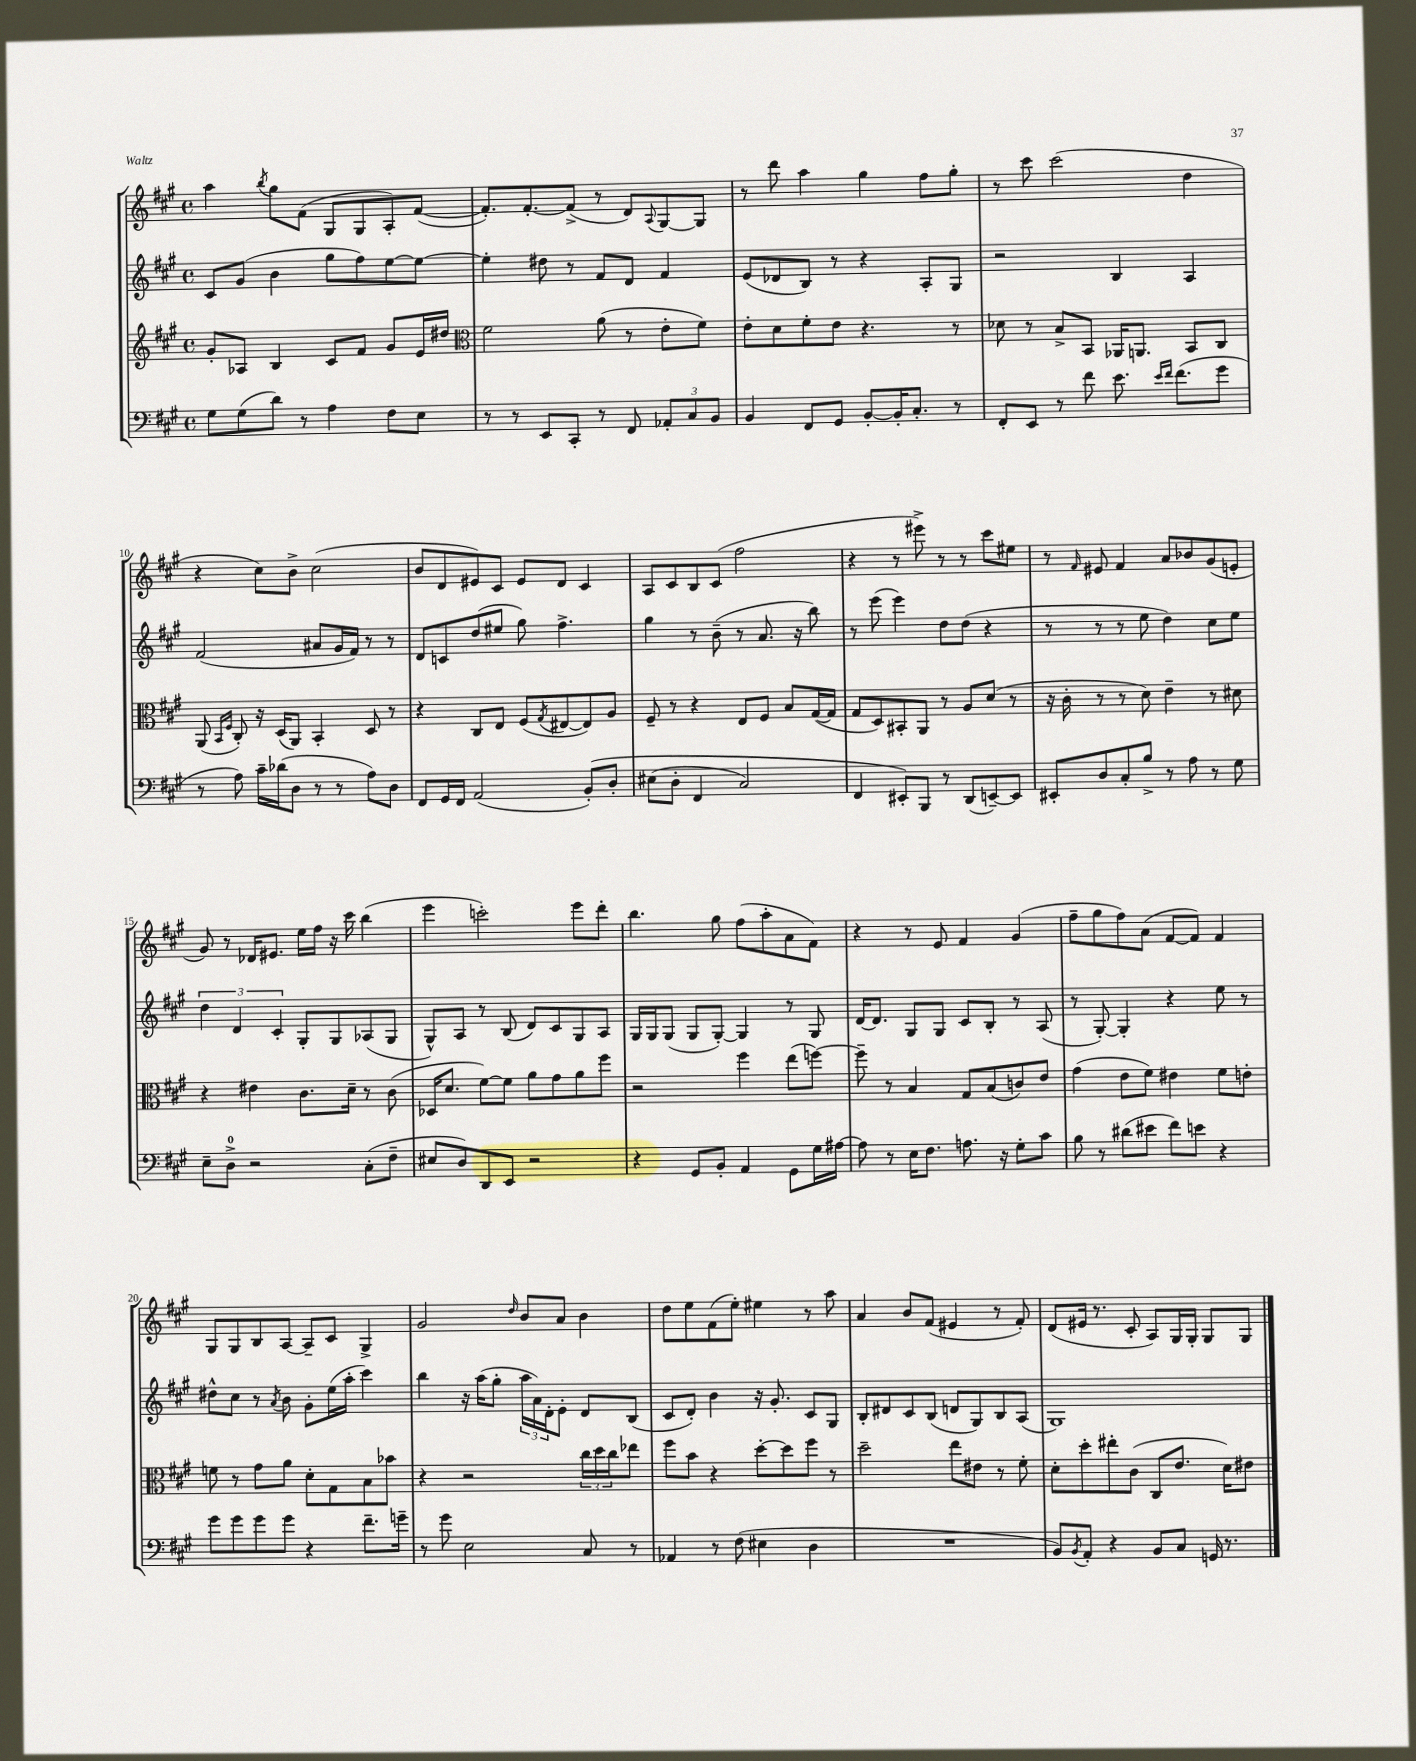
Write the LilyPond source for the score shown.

<<
\new StaffGroup <<
\new Staff = "s0" {
    \clef treble \key a \major \defaultTimeSignature \time 4/4
    a''4 \acciaccatura { b''8 } gis''8 fis'8( gis8 gis8 a8-.) fis'8~( |
    fis'8.-.) fis'8.~-. fis'8->( r8 d'8) \appoggiatura { a8 } gis8~ gis8 |
    r8 d'''8 a''4 gis''4 fis''8 gis''8-. |
    r8 cis'''8 cis'''2( d''4 |
    r4 cis''8) b'8-> cis''2( |
    b'8 d'8 eis'8) cis'8 eis'8 d'8 cis'4 |
    a8 cis'8 b8 cis'8( fis''2 |
    r4 r8 eis'''8->) r8 r8 cis'''8 eis''8 |
    r8 \grace { fis'16 } eis'8 fis'4 a'8 bes'8 gis'8( e'8-. |
    gis'8) r8 des'16 eis'8. e''16 fis''16 r16 cis'''16 b''4( |
    e'''4 c'''2-.) e'''8 d'''8-. |
    b''4. gis''8 fis''8( a''8-. a'8 fis'8) |
    r4 r8 e'8 fis'4 gis'4( |
    fis''8-- gis''8 fis''8) a'8( fis'8~ fis'8) fis'4 |
    gis8 gis8 b8 a8~ a8-- cis'8 gis4-> |
    gis'2 \grace { d''16 } b'8 a'8 b'4 |
    d''8 e''8 fis'8( e''8-.) eis''4 r8 a''8 |
    a'4 b'8 fis'8( eis'4 r8 fis'8-.) |
    d'8( eis'16 r8. cis'8-. a8) gis16 gis16-. gis8 gis8 \bar "|." |
}
\new Staff = "s1" {
    \clef treble \key a \major \defaultTimeSignature \time 4/4
    cis'8 gis'8( b'4 gis''8 fis''8) e''8~ e''8~ |
    e''4-. dis''8 r8 fis'8 d'8 fis'4 |
    e'8( des'8 b8) r8 r4 a8-. gis8 |
    r2 b4 a4 |
    fis'2( ais'8 gis'16 fis'16) r8 r8 |
    d'8 c'8 d''8( eis''8 gis''8) fis''4.-> |
    gis''4 r8 b'8--( r8 a'8. r16 b''8) |
    r8 e'''8( e'''4) d''8 d''8( r4 |
    r8 r8 r8 e''8 d''4) cis''8 e''8 |
    \tuplet 3/2 { d''4 d'4 cis'4-. } gis8-. gis8 aes8( gis8 |
    gis8-^) a8 r8 b8( d'8) cis'8 gis8 a8 |
    gis16 gis16 gis8( gis8 gis8~-.) gis4 r8 gis8 |
    d'16~ d'8. gis8 gis8 cis'8 b8-. r8 a8( |
    r8 gis8~-.) gis4-. r4 e''8 r8 |
    dis''8-^ cis''8 r8 \acciaccatura { a'8 } b'8 gis'8-. e''16( a''16-. cis'''4) |
    b''4 r16 a''16( gis''8-. \tuplet 3/2 { a''16 a'16) d'16-. } e'8-. d'8 b8( |
    cis'8 d'8-.) b'4 r16 gis'8.-. cis'8 gis8 |
    b8-. dis'8 cis'8 b8( d'8 gis8) b8 a8( |
    gis1) \bar "|." |
}
\new Staff = "s2" {
    \clef treble \key a \major \defaultTimeSignature \time 4/4
    gis'8-. aes8 b4 cis'8 fis'8 gis'8 e'16 dis''16 |
    \clef alto fis'2 a'8( r8 e'8-. fis'8) |
    e'8-. d'8 fis'8-. e'8 r4. r8 |
    des'8 r8 b8-> b,8 aes,16 a,8. b,8 cis8 |
    a,8( \grace { b,16 fis16 } cis8-.) r16 d16( a,8) b,4-. d8 r8 |
    r4 cis8 e8 fis8( \acciaccatura { gis8 } eis8~ eis8) a8 |
    fis8-- r8 r4 e8 fis8 b8 gis16~( gis16 |
    gis8 d8) bis,8-. a,8 r8 a8 d'8( r8 |
    r16 cis'16-. r8 r8 d'8) e'4-- r8 dis'8 |
    r4 eis'4 cis'8. d'16-- r8 cis'8( |
    des16 d'8. fis'8~) fis'8 a'8 gis'8 a'8 fis''8 |
    r2 fis''4 e''8( f''8~) |
    f''8-- r8 b4 gis8 b8( c'8) e'8 |
    gis'4( e'8 fis'8) eis'4 fis'8 e'8-. |
    f'8 r8 gis'8 a'8 d'8-. gis8 b8 bes'8 |
    r4 r2 \tuplet 3/2 { cis''16 d''16 cis''16 } ees''8 |
    fis''8 b'8 r4 d''8~-. d''8 fis''8 r8 |
    d''2-- e''8 eis'8 r8 fis'8-. |
    d'8-. d''8-. eis''8-. cis'8( cis8 e'8. d'16) eis'8 \bar "|." |
}
\new Staff = "s3" {
    \clef bass \key a \major \defaultTimeSignature \time 4/4
    gis8 gis8( d'8) r8 a4 fis8 e8 |
    r8 r8 e,8 cis,8-. r8 fis,8 \tuplet 3/2 { aes,8-. cis8 b,8 } |
    b,4 fis,8 gis,8 b,8~-. b,16-. cis8.-. r8 |
    fis,8-. e,8 r8 fis'8 e'8. \grace { e'16 fis'16 } fis'8.( gis'8 |
    r8 a8) cis'16-- des'16( d8 r8 r8 a8) d8 |
    fis,8 gis,16 fis,16 a,2( b,8-.)\( d8-. |
    eis8( d8-. fis,4 cis2) |
    fis,4 eis,8-.\) b,,8 r8 d,8( e,8~--) e,8 |
    eis,8-. d8 cis8-. b8-> r8 a8 r8 gis8 |
    e8-- d8-0-> r2 cis8-.( fis8-- |
    eis8 d8) d,8 e,8 r2 |
    r4 gis,8 b,8-. a,4 gis,8 gis16 ais16~ |
    ais8 r8 e16 fis8. a8. r16 gis8-. cis'8 |
    b8 r8 dis'8( eis'8 fis'8) e'8 r4 |
    gis'8 gis'8 gis'8 gis'8 r4 fis'8.-- g'16-- |
    r8 gis'8 e2 cis8 r8 |
    aes,4 r8 fis8( eis4 d4 |
    R1 |
    b,8) \acciaccatura { b,8 } a,8-. r4 b,8 cis8 g,16 r8. \bar "|." |
}
>>
>>
\layout { \context { \Score currentBarNumber = #6 \override BarNumber.break-visibility = ##(#f #t #t) barNumberVisibility = #(every-nth-bar-number-visible 5) } }
